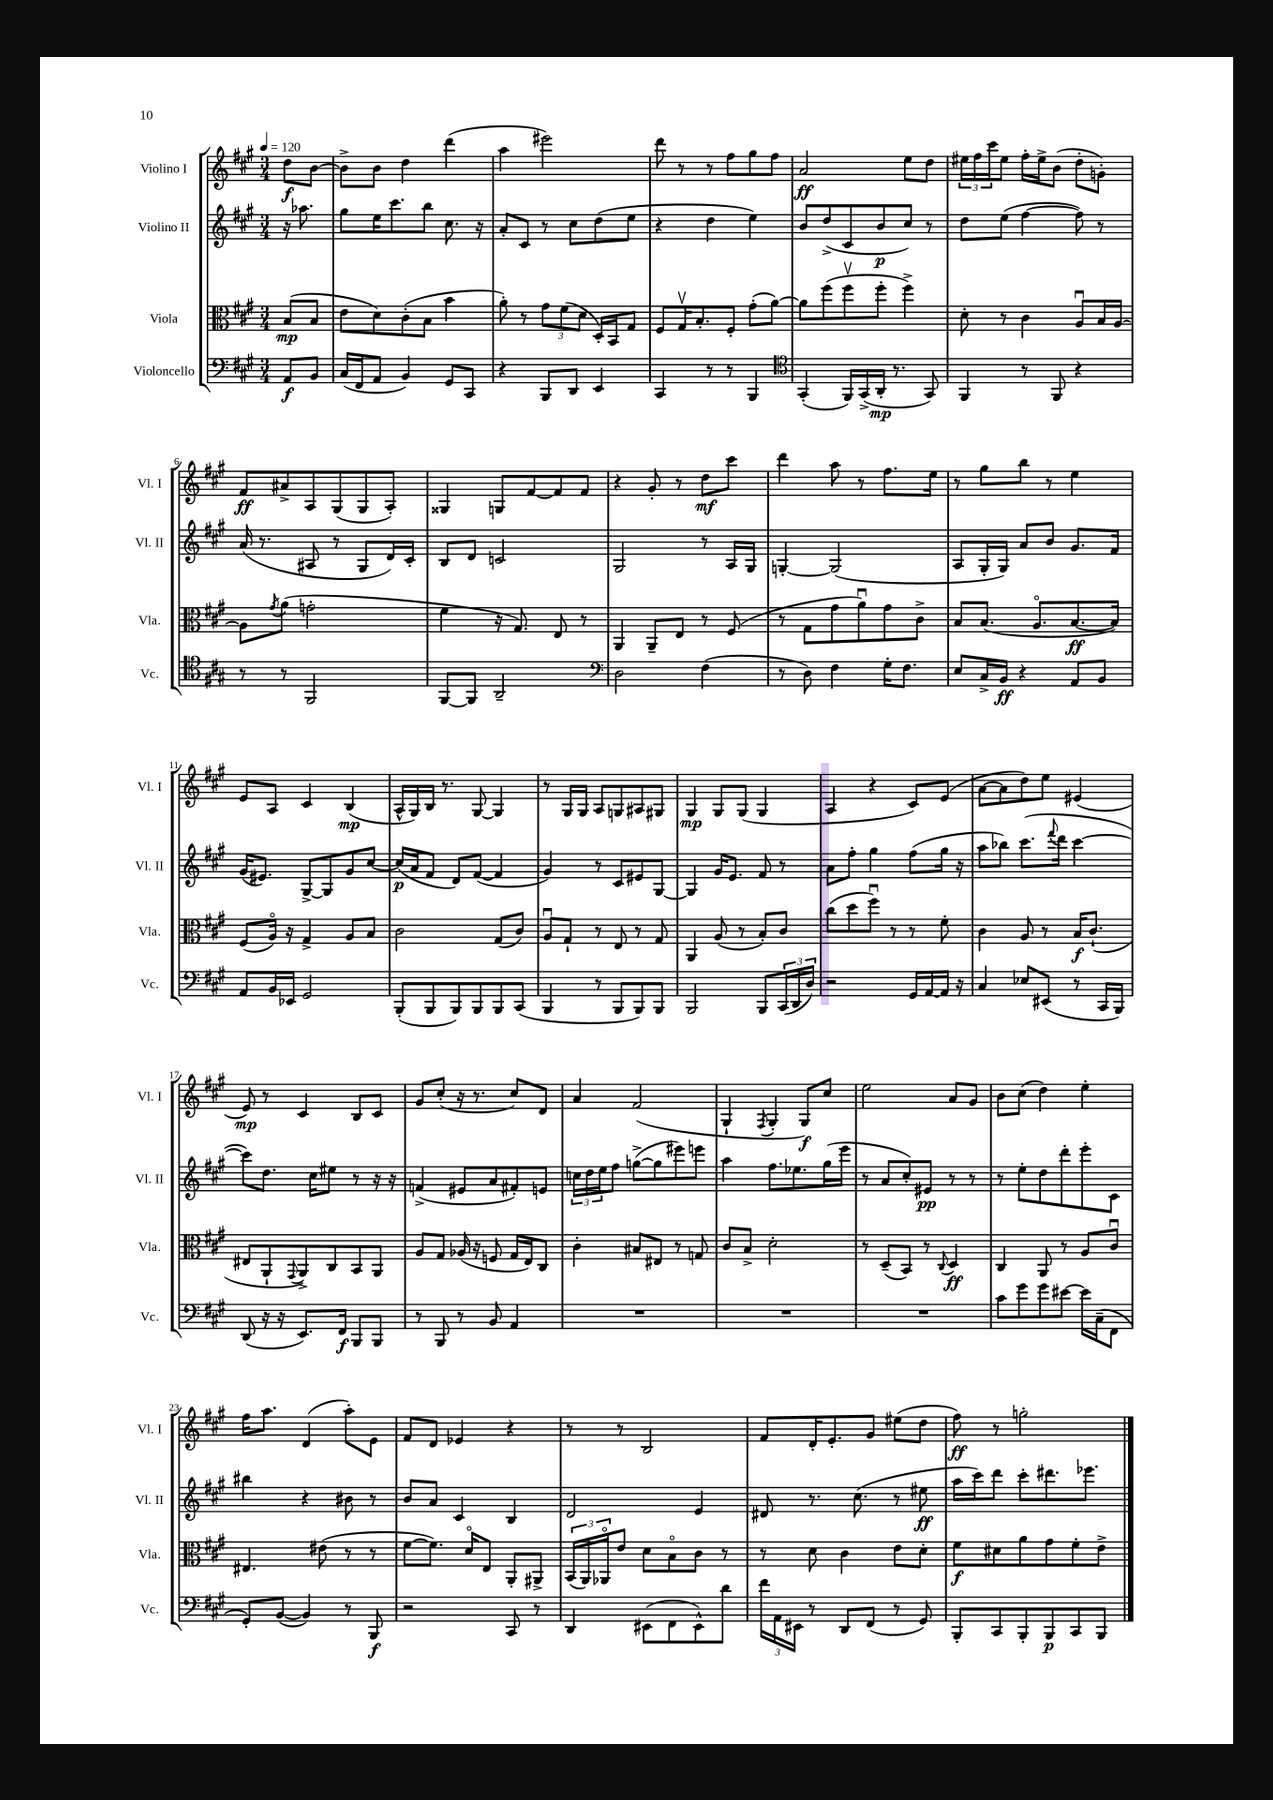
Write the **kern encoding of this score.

**kern	**kern	**kern	**kern
*staff4	*staff3	*staff2	*staff1
*clefF4	*clefC3	*clefG2	*clefG2
*k[f#c#g#]	*k[f#c#g#]	*k[f#c#g#]	*k[f#c#g#]
*M3/4	*M3/4	*M3/4	*M3/4
*MM120	*MM120	*MM120	*MM120
8AA	(8B	16r	8dd
.	.	8.aa-	.
8BB	8B	.	[8b
=	=	=	=
(16C#	8e	8gg#	8b^]
16FF#	.	.	.
8AA	8d)	16ee	8b
.	.	8.ccc#	.
4BB)	(8c#'	.	4dd
.	8B	8bb	.
8GG#	4b	8.cc#	(4ddd
8CC#	.	.	.
.	.	16r	.
=	=	=	=
4r	8a')	8a'	4aa
.	8r	8c#	.
8BBB	12g#	8r	2eee#)
.	(12f#	.	.
8DD	.	8cc#	.
.	12d	.	.
4EE	16D')	(8dd	.
.	16BB	.	.
.	8G#	8ee	.
=	=	=	=
4CC#	8F#	4r	8ddd
.	16G#v	.	8r
.	8.B'	.	.
8r	.	4dd	8r
8r	8F#'	.	8ff#
4BBB	(8g#'	4ee)	8gg#
.	[8a)	.	8ff#
=	=	=	=
*clefC4	*	*	*
(4GG#'	8a]	8b	2a
.	(8ff#	(8dd^	.
16FF#)	8ff#v	8c#	.
(16GG#^	.	.	.
16AA'	8ff#'	8b	.
8.r	.	.	.
.	4ff#^)	8cc#)	8ee
8GG#)	.	8r	8dd
=	=	=	=
4FF#	8d'	8dd	24ee#
.	.	.	24ff#
.	.	.	24ccc#
.	8r	(8ee	8ee#
8r	4c#	[4ff#	16ff#'
.	.	.	16ee#^
8FF#	.	.	(8b
4r	8Au	8ff#])	8dd'
.	16B	8r	8g')
.	[16A	.	.
=	=	=	=
8r	8A]	(16a	8f#
.	.	8.r	.
.	8qg#	.	.
8r	(8a	.	8a#^
2FF#	2g'	8A#	8A
.	.	8r	(8G#
.	.	8G#	8G#
.	.	16d)	8A')
.	.	16c#'	.
=	=	=	=
[8FF#	4f#	8B	4G##
8FF#]	.	8d	.
2AA~	16r	2c	8G
.	8.G#)	.	.
.	.	.	[8f#
.	8E	.	8f#]
.	8r	.	8f#
=	=	=	=
*clefF4	*	*	*
2D	4AA	2G#	4r
.	8AA~	.	8g#'
.	8E	.	8r
(4F#	8r	8r	8dd
.	(8F#	16A	8ccc#
.	.	16G#	.
=	=	=	=
8r	8r	[4G'	4ddd
8D)	8G#	.	.
4F#	8g#	(2G]	8aa
.	8au)	.	8r
16G#'	8g#	.	8.ff#
8.F#	.	.	.
.	8c#^	.	.
.	.	.	16ee
=	=	=	=
8E	8B	8A	8r
16C#^	(8.B	16G#'	8gg#
16BB	.	16G#)	.
4r	.	8a	8bb
.	8.Ao	.	.
.	.	8b	8r
8AA	[8.B	8.g#	4ee
8BB	.	.	.
.	16B])	16f#	.
=	=	=	=
8AA	(8F#	(16g#	8e
.	.	8.e#)	.
16BB	16Ao)	.	8A
16EE-	16r	.	.
2GG#	4G#^	[8G#^	4c#
.	.	8G#]	.
.	8A	8g#	(4B
.	8B	[8cc#	.
=	=	=	=
(8BBB'	2c#	(16cc#]	16A^^
.	.	16a	16G#)
8BBB	.	8f#	16B
.	.	.	8.r
8BBB)	.	8d)	.
8BBB	.	([8f#	[8G#
8BBB	(8G#	4f#]	4G#]
(8CC#	8c#)	.	.
=	=	=	=
4BBB	8Au	4g#)	8r
.	8G#`	.	16G#
.	.	.	16G#
8r	8r	8r	8A
8BBB	8E	8c#	8G
8BBB)	8r	8e#	8A#
8BBB	8G#	[8G#	8G#
=	=	=	=
2BBB	4AA	4G#]	4G#
.	(8A	16g#	8G#
.	.	8.e	.
.	8r	.	(8G#
8BBB	8B')	8f#	4G#
(24CC#	8c#	8r	.
24DD	.	.	.
24D)	.	.	.
=	=	=	=
2r	(8cc#	8a	4A
.	8dd	8ff#'	.
.	8ff#u)	4gg#	4r
.	8r	.	.
16GG#	8r	(8ff#	8c#)
[16AA	.	.	.
16AA]	8f#'	16gg#	(8e
16r	.	16r	.
=	=	=	=
4C#	4c#	8aa	[8a
.	.	8bb-)	8a]
8E-	8A	(8.ccc#	8dd)
(8EE#	8r	.	8ee
.	.	8qqfff#	.
.	.	16ddd	.
8r	16B	[4ccc#	(4e#
.	(8.c#`	.	.
16CC#	.	.	.
16BBB)	.	.	.
=	=	=	=
(8DD	8E#	8ccc#])	8e)
16r	8AA`	8.dd	8r
16r	.	.	.
.	8qqGG#	.	.
8.EE)	8AA^)	.	4c#
.	.	16cc#	.
.	8C#	8ee#	.
16FF#	.	.	.
8BBB	8BB	8r	8B
8BBB	8AA	16r	8c#
.	.	16r	.
=	=	=	=
8r	8A	(4f^	8g#
8BBB	8G#	.	(8cc#'
8r	(16A-	8e#	16r
.	16r	.	8.r
8BB	8F	8a	.
4AA	16G#	8f#')	8cc#)
.	16E)	.	.
.	8C#	8e	8d
=	=	=	=
2.r	4c#'	24cc	4a
.	.	24dd	.
.	.	24ee	.
.	.	8ff#	.
.	8B#	([8gg^	(2f#
.	8E#	8gg]	.
.	8r	8eee#)	.
.	8G	8eee	.
=	=	=	=
2.r	8c#	4aa	4G#`
.	8B^	.	.
.	.	.	8qF#
.	2d'	8.ff#	4G#'
.	.	8.ee-	.
.	.	.	8G#)
.	.	(16gg#	8cc#
.	.	16eee	.
=	=	=	=
2.r	8r	8r	2ee
.	(8D~	8a	.
.	8BB)	8cc#')	.
.	8r	8e#	.
.	8qqC#	.	.
.	4D	8r	8a
.	.	8r	8g#
=	=	=	=
8c#	4C#	8r	8b
8g#	.	8ee'	(8cc#
8g#	8AA	8dd	4dd)
[8e#	8r	8ddd'	.
16e#]	8A	8eee'	4ee'
(16C#~	.	.	.
8FF#	8c#u	8c#	.
=	=	=	=
8GG#')	4.E#	4bb#	16ff#
.	.	.	8.aa
([8BB	.	.	.
4BB])	.	4r	(4d
.	(8e#	.	.
8r	8r	8b#	8aa')
8BBB	8r	8r	8e
=	=	=	=
2r	[8f#	8b	8f#
.	8.f#])	8a	8d
.	.	4c#	4e-
.	16do	.	.
.	8E	.	.
8CC#	8AA'	4B	4r
8r	8AA#^	.	.
=	=	=	=
4DD	(24BB	2d	8r
.	24AA)	.	.
.	24AA-o	.	.
.	8e	.	8r
(8EE#	8d	.	2B
8FF#	8Bo	.	.
8EE#^^)	8c#	4e	.
8d	8r	.	.
=	=	=	=
24f#	8r	8d#	8f#
24AA	.	.	.
24EE#	.	.	.
8r	8d	8.r	16d'
.	.	.	8.e'
8DD	4c#	.	.
.	.	(8.cc#	.
(8FF#	.	.	8g#
8r	8e	8r	(8ee#
8GG#)	8d'	8ee#	8dd
=	=	=	=
8BBB'	8f#	16aa	8ff#)
.	.	16ccc#)	.
8CC#	8d#	8ddd	8r
8BBB'	8a	8ccc#'	2gg'
8BBB	8g#	8.ddd#	.
8CC#	8f#'	.	.
.	.	8.eee-	.
8BBB	8e^	.	.
==	==	==	==
*-	*-	*-	*-
